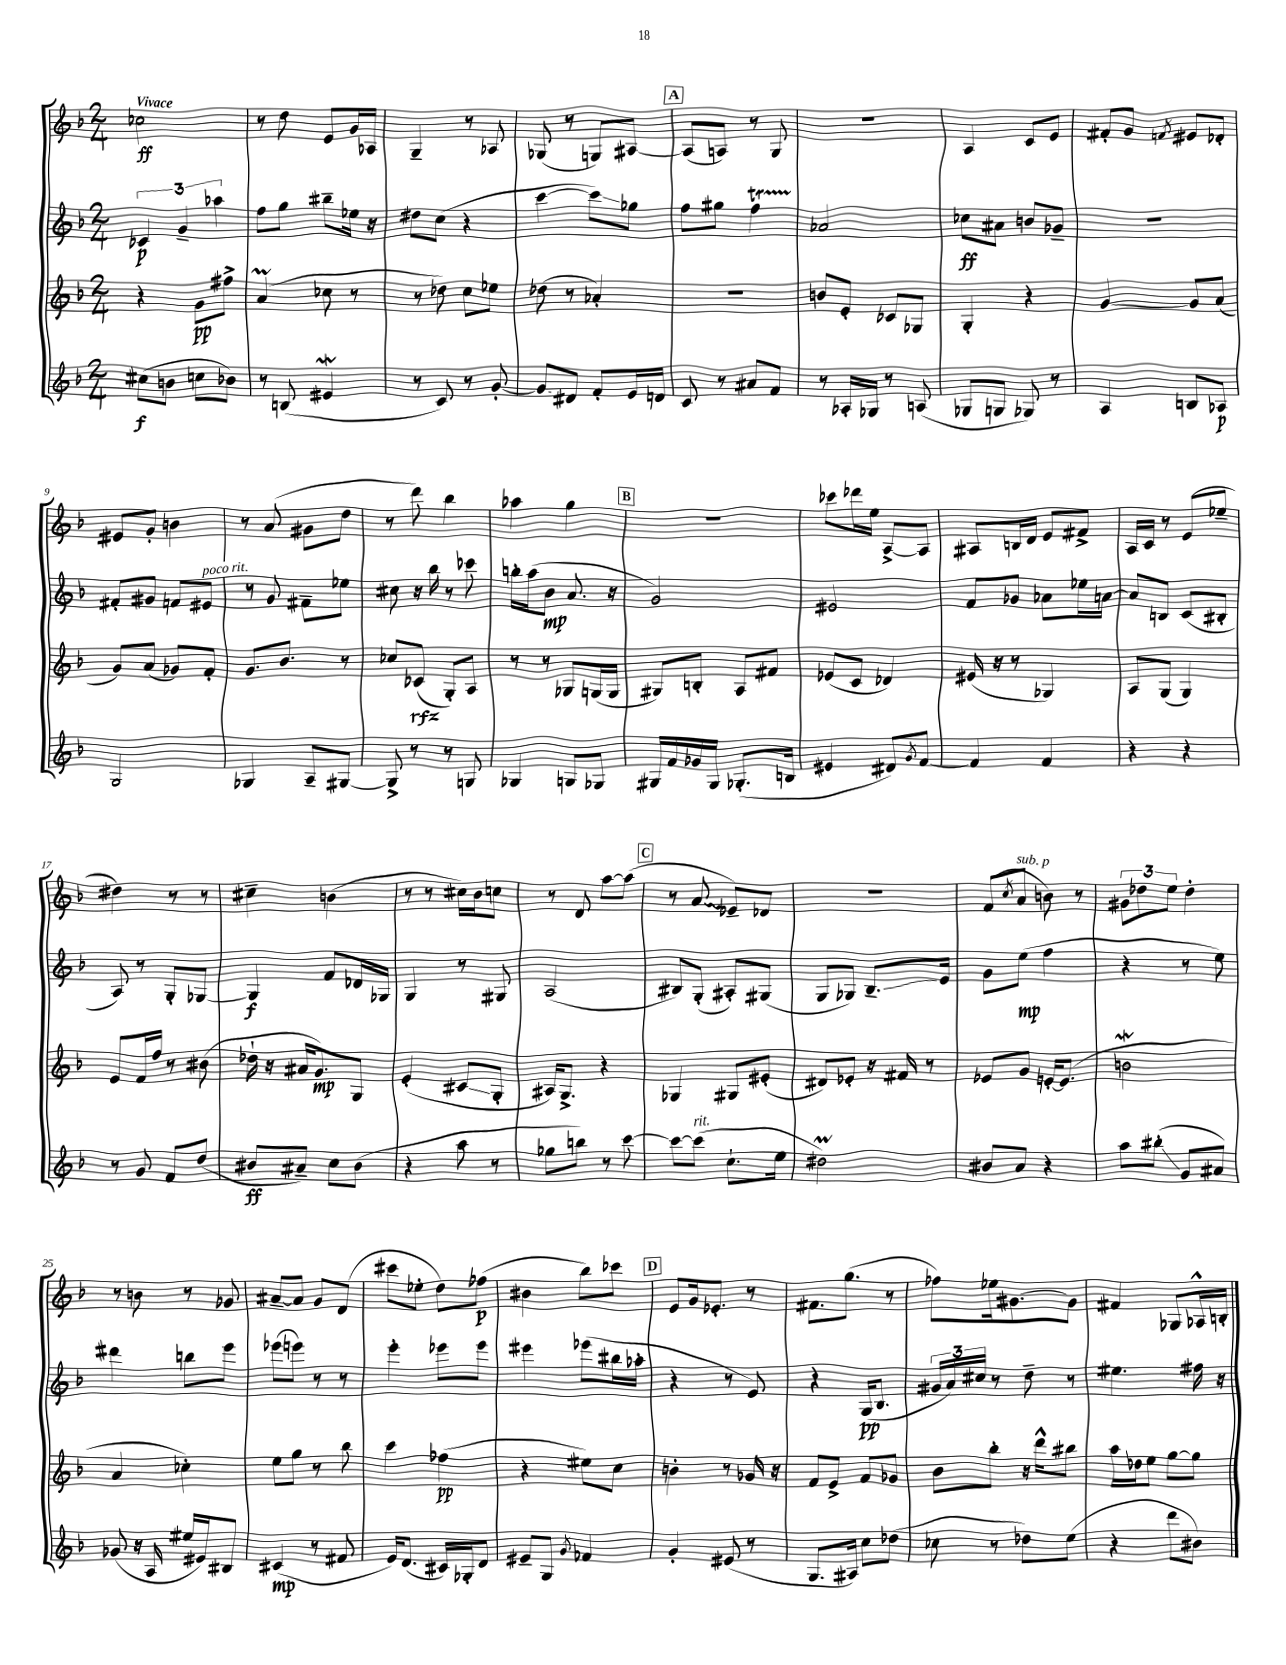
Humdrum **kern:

**kern	**kern	**kern	**kern
*staff4	*staff3	*staff2	*staff1
*clefG2	*clefG2	*clefG2	*clefG2
*k[b-]	*k[b-]	*k[b-]	*k[b-]
*M2/4	*M2/4	*M2/4	*M2/4
(8cc#	4r	6c-	2cc-
8b	.	.	.
.	.	6g~	.
8cc	8g	.	.
.	.	6aa-	.
8b-)	8ff#^	.	.
=	=	=	=
8r	(4a	8ff	8r
(8B	.	8gg	8dd
4e#	8cc-	8bb#~	8e
.	8r	16ee-	16g
.	.	16r	16A-
=	=	=	=
8r	8r	8dd#	4G~
8c)	8dd-)	(8cc	.
8r	8cc	4r	8r
[8g'	8ee-	.	8A-
=	=	=	=
8g]	(8dd-	[4ccc	(8G-
8d#	8r	.	8r
8f'	4a-')	8ccc])	8G)
16e	.	8gg-	[8A#
16d	.	.	.
=	=	=	=
8c	2r	8ff	(8A#]
8r	.	8gg#	8A)
8a#	.	4ff	8r
8f	.	.	8G
=	=	=	=
8r	8b	2a-	2r
16A-'	8e'	.	.
16G-	.	.	.
8r	8c-	.	.
(8A	8G-	.	.
=	=	=	=
8G-	4G'	8cc-	4A
8G	.	8a#	.
8G-)	4r	8b	8c
8r	.	8g-~	8e
=	=	=	=
4A	[4g	2r	8f#'
.	.	.	8g
.	.	.	8qf
8B	8g]	.	8e#
8A-	(8a	.	8d-'
=	=	=	=
2G	8g)	8f#'	8e#
.	(8a	8g#	8g'
.	8g-)	8f	4b
.	8f'	8e#	.
=	=	=	=
4G-	8.g	8r	8r
.	.	8g	(8a
.	8.b-	.	.
8A~	.	8f#~	8g#
[8G#	8r	8ee-	8dd
=	=	=	=
8G#^]	8cc-	8cc#	8r
8r	(8c-	16r	8ddd)
.	.	16bb-	.
8r	8G')	8r	4bb-
8G	8A	8ccc-	.
=	=	=	=
4G-	8r	16bb'	4aa-
.	.	(16aa	.
.	8r	8b-	.
8G	8G-	8.a	4gg
8G-	(16G	.	.
.	16G	16r	.
=	=	=	=
16G#	8G#)	2g)	2r
16f	.	.	.
16g-	8B'	.	.
16G#	.	.	.
(8.G-'	8A	.	.
.	8f#	.	.
16B	.	.	.
=	=	=	=
4e#	(8e-	2e#	8ccc-
.	8c	.	16ddd-
.	.	.	16ee
8d#)	4d-)	.	[8A^
8qg	.	.	.
[8f	.	.	8A]
=	=	=	=
4f]	(16e#	8f	8A#
.	16r	.	.
.	8r	8g-	16B
.	.	.	16d
4f	4G-)	8a-	8e
.	.	16ee-	8f#^
.	.	[16a	.
=	=	=	=
4r	8A	8a]	16A
.	.	.	16c
.	(8G	8B	8r
4r	4G)	(8c	(8e
.	.	8B#'	8ee-~
=	=	=	=
8r	8e	8A)	4dd#)
8g	16f	8r	.
.	16ff	.	.
8f	8r	8G'	8r
(8dd	(8b#	[8G-	8r
=	=	=	=
8b#	16dd-`	4G-]	4cc#~
.	16r	.	.
8a#~)	16a#	.	.
.	8.g)	.	.
8cc	.	8f	(4b
(8b#	8G	16d-	.
.	.	16G-	.
=	=	=	=
4r	(4e'	4G	8r
.	.	.	8r
8aa	8c#	8r	16cc#)
.	.	.	16b-
8r	8G'	8G#	8cc
=	=	=	=
8gg-	16A#)	(2A	8r
.	8.G^	.	.
8bb)	.	.	8d
8r	4r	.	[8aa
[8ccc	.	.	(8aa]
=	=	=	=
8ccc_	4G-	8B#)	8r
(8ccc]	.	(8G'	8a
8.cc`	8G#	8A#')	8e-~)
.	(8e#'	(8G#	8d-
16ee	.	.	.
=	=	=	=
2dd#)	8d#)	8G	2r
.	8e-'	8G-)	.
.	16r	8.B-~	.
.	16f#	.	.
.	8r	.	.
.	.	16e	.
=	=	=	=
8b#	8e-	8g	(8f
.	.	.	8qcc
8a	8g	(8ee	8a
4r	[16e'	4ff	8b)
.	(8.e]	.	.
.	.	.	8r
=	=	=	=
8aa	2b	4r	12g#
.	.	.	12dd-
(8bb#'	.	.	.
.	.	.	12ee
8g	.	8r	4dd-'
8a#)	.	8ee)	.
=	=	=	=
(8g-	4a	4ddd#	8r
16r	.	.	8b
16A	.	.	.
16ee#	4cc-')	8bb	8r
16e#)	.	.	.
8B#	.	8eee	8g-
=	=	=	=
(4c#	8ee	(8eee-	[8a#~
.	8gg	8eee)	8a#]
8r	8r	8r	8g
8f#	8bb-	8r	(8d
=	=	=	=
16e)	4ccc	4eee'	8ccc#
(8.d	.	.	.
.	.	.	8ee-'
16c#)	(4ff-	8eee-	8dd)
16G-'	.	.	.
8d	.	8eee-	(8ff-
=	=	=	=
8e#~	4r	4eee#	4b#
8G	.	.	.
8qg	.	.	.
4f-	8ee#)	(8eee-	8bb-)
.	8cc	16bb#	8ccc-
.	.	16aa-'	.
=	=	=	=
4g'	4b'	4r	8e
.	.	.	16g
.	.	.	8.e-'
(8e#	8r	8r	.
8r	16g-	8e)	8r
.	16r	.	.
=	=	=	=
8.G	8f	4r	8.f#
.	8e^	.	.
16A#)	.	.	(8.gg
8cc	8f	(16G	.
.	.	8.B-	.
(8dd-	8g-	.	8r
=	=	=	=
8cc-	8b-	24g#	8ff-)
.	.	24a)	.
.	.	24cc#	.
8r	8bb-'	8r	16ee-
.	.	.	[8.g#
8dd-)	16r	8dd~	.
.	16ddd^^	.	.
(8ee	8bb#	8r	8g#]
=	=	=	=
4r	16aa	4.ee#	4f#
.	16dd-	.	.
.	8ee	.	.
8ddd	[8gg	.	8G-
8b#)	8gg]	16ff#	16A-^^
.	.	16r	16B'
==	==	==	==
*-	*-	*-	*-
